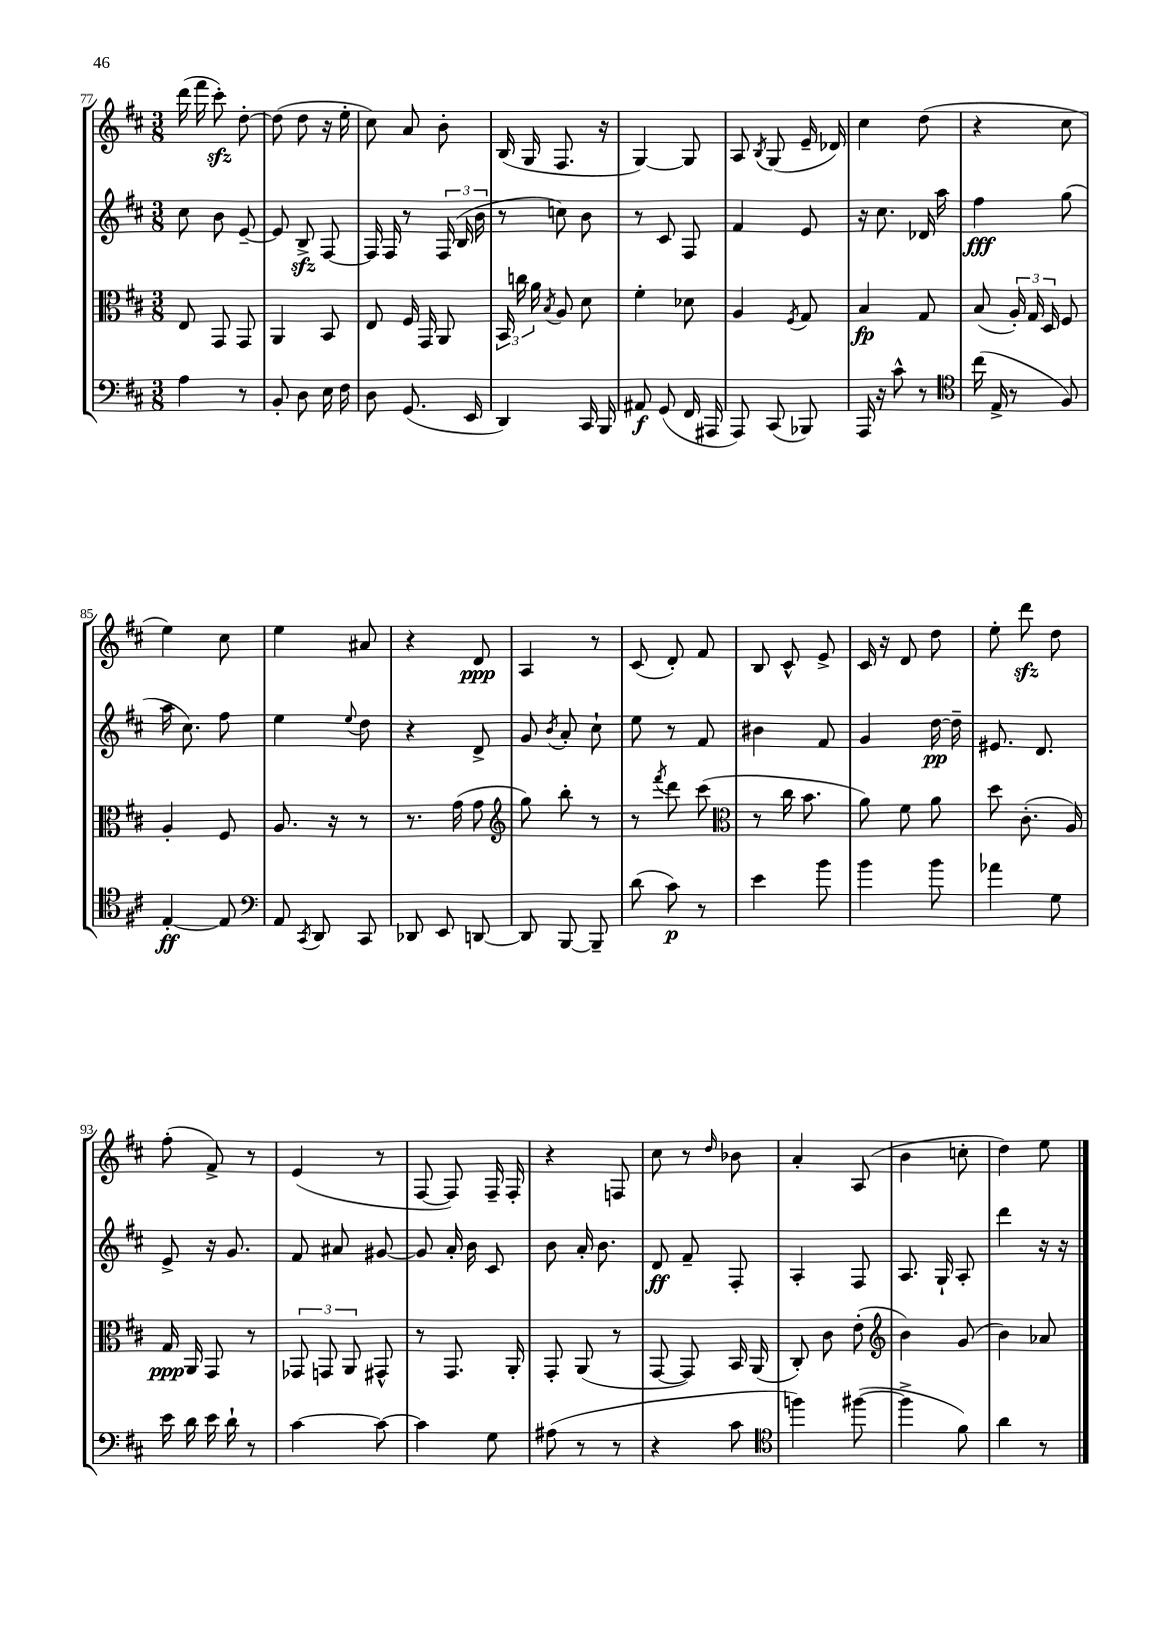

**kern	**kern	**kern	**kern
*staff4	*staff3	*staff2	*staff1
*clefF4	*clefC3	*clefG2	*clefG2
*k[f#c#]	*k[f#c#]	*k[f#c#]	*k[f#c#]
*M3/8	*M3/8	*M3/8	*M3/8
4A	8E	8cc#	(16ddd
.	.	.	16fff#
.	8GG	8b	8ccc#')
8r	8GG	[8e~	[8dd'
=	=	=	=
8BB'	4AA	8e]	(8dd]
8D	.	8B^	8dd
16E	8BB	[8F#	16r
16F#	.	.	16ee'
=	=	=	=
8D	8E	16F#]	8cc#)
.	.	16F#	.
(8.GG	16F#	8r	8a
.	16GG	.	.
.	8AA	(24F#	8b'
.	.	24B	.
16EE	.	.	.
.	.	24b	.
=	=	=	=
4DD)	24BB	8r	(16B
.	24cc	.	.
.	.	.	16G
.	24a	.	.
.	8qB	.	.
.	8A	8cc)	8.F#
16CC#	8d	8b	.
16BBB	.	.	16r
=	=	=	=
8AA#	4f#'	8r	[4G)
(8GG	.	8c#	.
16FF#	8d-	8F#	8G]
16AAA#	.	.	.
=	=	=	=
8AAA)	4A	4f#	8A
.	.	.	8qB
(8CC#	.	.	(8G
.	8qF#	.	.
8BBB-)	8G	8e	16e~
.	.	.	16d-)
=	=	=	=
16AAA	4B	16r	4cc#
16r	.	8.cc#	.
8c#^^	.	.	.
8r	8G	16d-	(8dd
.	.	16aa	.
=	=	=	=
*clefC4	*	*	*
(16cc#	(8B	4ff#	4r
16E^	.	.	.
8r	24A')	.	.
.	24G	.	.
.	24D	.	.
8F#)	8F#	(8gg	8cc#
=	=	=	=
[4E'	4A'	16aa	4ee)
.	.	8.cc#)	.
8E]	8F#	8ff#	8cc#
=	=	=	=
*clefF4	*	*	*
8AA	8.A	4ee	4ee
8qCC#	.	.	.
8DD	.	.	.
.	16r	.	.
.	.	8qqee	.
8CC#	8r	8dd	8a#
=	=	=	=
8DD-	8.r	4r	4r
8EE	.	.	.
.	(16g	.	.
[8DD	8g	8d^	8d
=	=	=	=
*	*clefG2	*	*
8DD]	8gg)	8g	4A
.	.	8qb	.
[8BBB	8bb'	8a'	.
8BBB~]	8r	8cc#`	8r
=	=	=	=
(8d	8r	8ee	(8c#
.	8qfff#	.	.
8c#)	8ddd	8r	8d')
8r	(8ccc#	8f#	8f#
=	=	=	=
*	*clefC3	*	*
4e	8r	4b#	8B
.	16cc#	.	8c#^^
.	8.b	.	.
8b	.	8f#	8e^
=	=	=	=
4b	8a)	4g	16c#
.	.	.	16r
.	8f#	.	8d
8b	8a	[16dd	8dd
.	.	16dd~]	.
=	=	=	=
4a-	8dd	8.e#	8ee'
.	(8.c#'	.	8ddd
.	.	8.d	.
8G	.	.	8dd
.	16A)	.	.
=	=	=	=
16e	16G	8e^	(8ff#'
16d	16AA	.	.
16e	8GG	16r	8f#^)
16d`	.	8.g	.
8r	8r	.	8r
=	=	=	=
[4c#	12GG-	8f#	(4e
.	12GG	.	.
.	.	8a#	.
.	12AA	.	.
8c#_	8GG#^^	[8g#	8r
=	=	=	=
4c#]	8r	8g#]	[8F#
.	8.GG	16a'	8F#])
.	.	16b	.
8G	.	8c#	16F#~
.	16AA'	.	16F#'
=	=	=	=
(8A#	8GG'	8b	4r
8r	(8AA	16a'	.
.	.	8.b	.
8r	8r	.	8F
=	=	=	=
4r	[8GG	8d	8cc#
.	8GG])	8f#~	8r
.	.	.	16qqdd
8c#	16BB	8F#'	8b-
.	(16AA	.	.
=	=	=	=
*clefC4	*	*	*
4ff)	8C#')	4A'	4a'
.	8c#	.	.
([8ff#	(8e'	8F#	(8A
=	=	=	=
*	*clefG2	*	*
4ff#^]	4b)	8.A	4b
.	.	16G`	.
8f#)	(8g	8A'	8cc'
=	=	=	=
4a	4b)	4ddd	4dd)
8r	8a-	16r	8ee
.	.	16r	.
==	==	==	==
*-	*-	*-	*-
